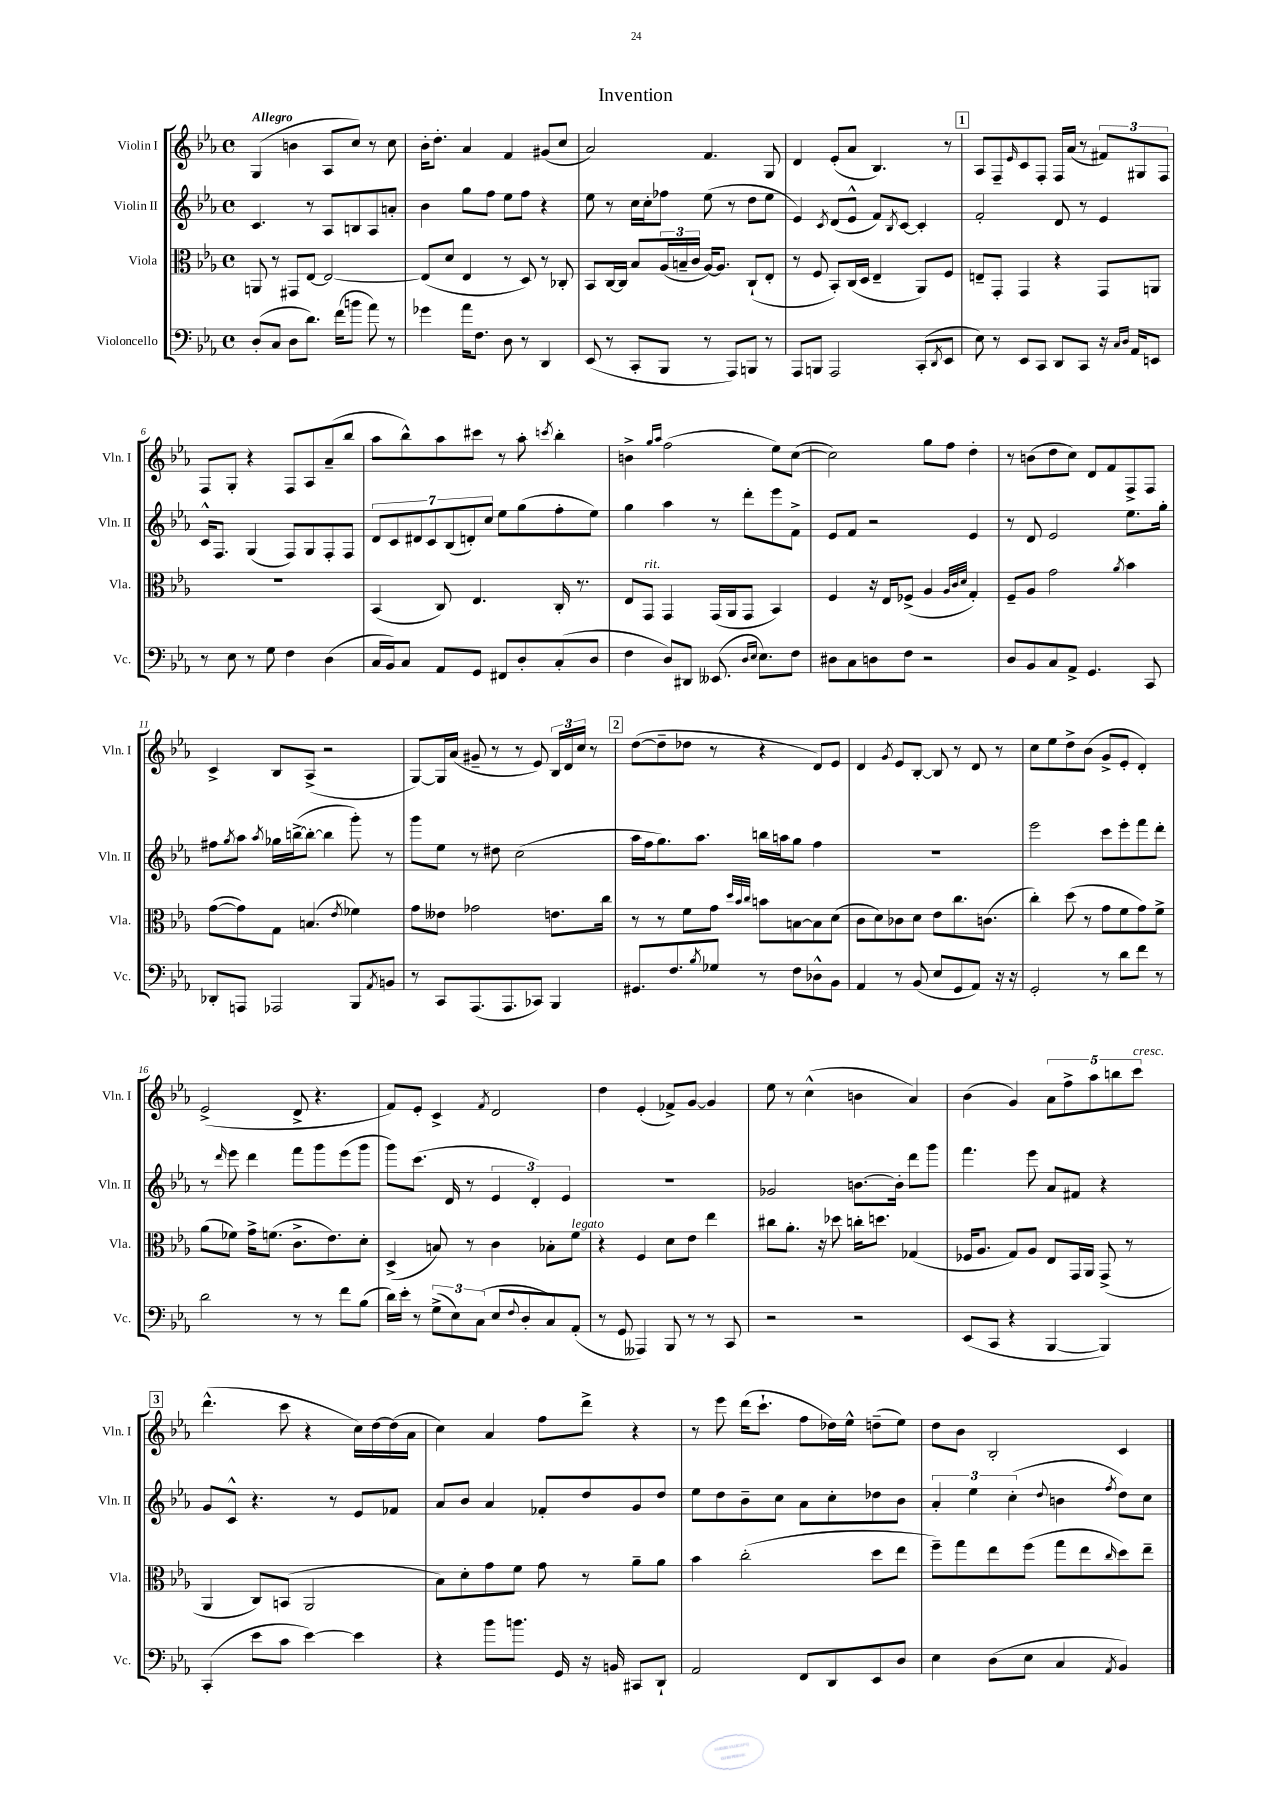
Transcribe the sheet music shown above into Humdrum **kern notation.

**kern	**kern	**kern	**kern
*part4	*part3	*part2	*part1
*staff4	*staff3	*staff2	*staff1
*I"Violoncello	*I"Viola	*I"Violin II	*I"Violin I
*I'Vc.	*I'Vla.	*I'Vln. II	*I'Vln. I
*clefF4	*clefC3	*clefG2	*clefG2
*k[b-e-a-]	*k[b-e-a-]	*k[b-e-a-]	*k[b-e-a-]
*M4/4	*M4/4	*M4/4	*M4/4
*met(c)	*met(c)	*met(c)	*met(c)
=1	=1	=1	=1
!	!	!	!LO:TX:a:B:t=Allegro
(8D'/L	8AAn/	4.c/	(4G/
8C/J	8r	.	.
8D\L	8GG#X/L	.	4bn\
8.d\J)	[8E-/J	8r	.
.	2E-/_	8A-/L	8A-/L
(16f\KL	.	.	.
8bn\J	.	8Bn/	8cc/J)
8a-\)	.	8A-/	8r
8r	.	8an'/J	8cc\
=2	=2	=2	=2
4g-X\	(8E-/L]	4b-\	16b-'\KL
.	.	.	8.dd'\J
.	8d/J	.	.
16a-\KL	4E-/	8gg\L	4a-/
8.F\J	.	.	.
.	.	8ff\J	.
8D\	8r	8ee-\L	4f/
8r	8D/)	8ff\J	.
4DD/	8r	4r	(8g#X/L
.	8C-X'/	.	8cc/J
=3	=3	=3	=3
(8EE-/	8BB-/L	8ee-\	2a-/)
8r	[16C/L	8r	.
.	16C/JJ]	.	.
8CC'/L	8B-/L	16cc\LL	.
.	.	16cc'\J	.
8BBB-/J	(24A-/L	8ff-X\J	.
.	24Bn~/	.	.
.	24c/JJ	.	.
8r	[16A-/KL)	(8ee-\	4.f/
.	8.A-/J]	.	.
8AAA-/L)	.	8r	.
8BBBn/J	(8C`/L	8dd\L	.
8r	8E-'/J	8ee-\J	8G/
=4	=4	=4	=4
8AAA-/L	8r	4e-/)	4d/
8BBBn/J	8F/	.	.
.	.	8qc/	.
2AAA-/	8BB-'/L)	(8d/L	(8e-'/L
.	(16C/L	8e-^^/J	8a-/J
.	16D/JJ	.	.
.	4E-~/	8f/L)	4.B-/)
.	.	8qB-/	.
.	.	[8c/J	.
(8CC'/L	8AA-/L)	4c'/]	.
8qDD/	.	.	.
8EE-/J	8F/J	.	8r
!!LO:REH:place=s1:t=1
=5	=5	=5	=5
8E-\)	8En~/L	2f'/	8A-/L
8r	8GG'/J	.	8F~/
.	.	.	16qqe-/
8EE-/L	4GG/	.	8c/
8CC/J	.	.	8F'/J
8DD/L	4r	8d/	16F/LL
.	.	.	(16a-/JJ
8CC/J	.	8r	8r
16r	8GG/L	4e-/	12f#X/L)
16qqC/LL	.	.	.
16qqD/JJ	.	.	.
16AA-/KL	.	.	.
.	.	.	12G#X/
8EEn/J	8AAn/J	.	.
.	.	.	12F/J
!!LO:LB:g=z
=6	=6	=6	=6
8r	1r	16c^^/KL	8F/L
.	.	8.F/J	.
8E-\	.	.	8G'/J
8r	.	(4G/	4r
8G\	.	.	.
4F\	.	8F/L)	8F/L
.	.	8G/	8A-/
(4D\	.	8F'/	(8a-~/
.	.	8F/J	8bb-/J
=7	=7	=7	=7
16C/LL	(4BB-/	14d/L	8aa-\L
16BB-/J)	.	.	.
.	.	14c/	.
8C/J	.	.	8bb-^^\)
.	.	14d#X/	.
.	.	14c/	.
8AA-/L	8C/)	.	8aa-\
.	.	(14B-/	.
.	.	14dn'/)	.
8GG/J	4.E-/	.	8ccc#X\J
.	.	14cc/J	.
8FF#X/L	.	8ee-\L	8r
8D'/	.	(8gg\	8aa-'\
.	.	.	8qcccn/
(8C'/	16C'/	8ff'\	4bb-'\
.	8.r	.	.
8D/J	.	8ee-\J)	.
=8	=8	=8	=8
4F\	8E-/L	4gg\	4bn^\
!	!LO:TX:a:i:t=rit.	!	!
.	8GG/J	.	.
.	.	.	16qqgg/LL
.	.	.	16qqaa-/JJ
8D/L)	4GG/	4aa-\	(2ff\
8DD#X/J	.	.	.
(8.EE--X/	(16GG/LL	8r	.
.	16AA-/J	.	.
.	8GG/J	8ddd'\L	.
16qqD/LL	.	.	.
16qqE-/JJ	.	.	.
8.E-\L)	.	.	.
.	4BB-/)	8eee-\	8ee-\L)
8F\J	.	8f^\J	([8cc\J
=9	=9	=9	=9
8D#X\L	4F/	8e-/L	2cc\])
8C\	.	8f/J	.
8Dn\	16r	2r	.
.	16E-/KL	.	.
8F\J	(8F-X^/J	.	.
2r	4A-/	.	8gg\L
.	.	.	8ff\J
.	32qqA-/LLL	.	.
.	32qqc/	.	.
.	32qqd/JJJ	.	.
.	4G'/)	4e-/	4dd'\
=10	=10	=10	=10
8D/L	8F~/L	8r	8r
8BB-/	8A-/J	8d/	(8bn\L
8C/	2g\	2e-/	8dd\
8AA-^/J	.	.	8cc\J)
4.GG/	.	.	8d/L
.	.	.	8f/
.	8qa-/	.	.
.	4b-\	8.ee-\L	8F^/
8CC/	.	.	8F/J
.	.	16gg'\Jk	.
!!LO:LB:g=z
=11	=11	=11	=11
8DD-X'/L	([8g\L	8ff#X\L	4c^/
.	.	8qgg/	.
8AAAn/J	8g\])	8aa-\J	.
.	.	8qaa-/	.
2AAA-X/	8G\J	16gg-X\LL	8B-/L
.	.	([16bbn^\J	.
.	(4.Bn/	8bb'\J_	(8A-^/J
.	.	4bb\]	2r
.	8qe-/	.	.
8BBB-/L	4f-X\)	8ggg'\)	.
8qAA-/	.	.	.
8BBn/J	.	8r	.
=12	=12	=12	=12
8r	8g\L	8ggg\L	[8G/L)
8CC/L	8e--X\J	8ee-\J	16G/L]
.	.	.	(16a-/JJ
(8.AAA-/	2g-X\	8r	8g#X~/
.	.	8dd#X\	8r
8.AAA-/	.	.	.
.	.	(2cc\	8r
8CC-X/J)	.	.	8e-/)
4BBB-/	8.en\L	.	24B-/LL
.	.	.	24d/
.	.	.	24cc/JJ
.	.	.	8r
.	16cc\Jk	.	.
!!LO:REH:place=s1:t=2
=13	=13	=13	=13
8.GG#X/L	8r	16aa-\LL	([8dd\L
.	.	16ff\J	.
.	8r	8.gg\)	8dd~\]
8.F/	.	.	.
.	8f\L	.	8dd-X\J
.	.	8.aa-\J	.
8qB-/	.	.	.
8G-X/J	8g\J	.	8r
.	32qqdd/LLL	.	.
.	32qqb-/	.	.
.	32qqcc/JJJ	.	.
8r	8bn\L	16bbn\LL	4r
.	.	16aan\J	.
8F\L	[8Bn\	8gg\J	.
8D-X^^\	8B\]	4ff\	8d/L)
8BB-\J	(8d\J	.	8e-/J
=14	=14	=14	=14
4AA-/	8c\L	1r	4d/
.	8d\)	.	.
.	.	.	8qg/
8r	8c-X\	.	8e-/L
(8BB-/	8d\J	.	[8B-'/J
8E-/L	8e-\L	.	8B-/]
8GG/	8.cc\	.	8r
8AA-/J)	.	.	8d/
.	(8.cn\J	.	.
16r	.	.	8r
16r	.	.	.
=15	=15	=15	=15
2GG'/	4cc'\)	2eee-\	8cc\L
.	.	.	8ee-\
.	(8dd\	.	8dd^\
.	8r	.	(8b-\J
8r	8g\L	8ccc\L	8g^/L
8d\L	8f\	8eee-'\	8e-'/J
8f\J	8g\)	8fff\	4d'/)
8r	8f^\J	8ddd'\J	.
!!LO:LB:g=z
=16	=16	=16	=16
2d\	(8a-\L	8r	(2e-^/
.	.	16qqddd/	.
.	8f-X\J)	8eee-\	.
.	16g^\KL	4ddd\	.
.	(8.fn\J	.	.
8r	8.c^\L	8fff\L	8d^/
8r	.	8ggg\	4.r
.	8.e-\)	.	.
8f\L	.	(8eee-\	.
(8B-\J	8d'\J	8ggg\J	.
=17	=17	=17	=17
16d\LL)	(4D^/	8ggg\L)	8f/L)
16e-'\JJ	.	.	.
8r	.	(8.ccc\J	8e-'/J
(12G^\L	8Bn/)	.	4c^/
.	.	16d/	.
12E-\)	.	.	.
.	8r	8r	.
(12C\J	.	.	.
.	.	.	8qf/
8E-/L	4c\	6e-/	2d/
8qqF/	.	.	.
8D'/	.	.	.
.	.	6d'/)	.
8C/)	8B-X'\L	.	.
.	.	6e-/	.
!	!LO:TX:a:i:t=legato	!	!
(8AA-'/J	8f\J	.	.
=18	=18	=18	=18
8r	4r	1r	4dd\
8GG/	.	.	.
4AAA--X/)	4F/	.	(4e-'/
8BBB-/	8d\L	.	8f-X^/L)
8r	8e-\J	.	[8g/J
8r	4ee-\	.	4g/]
8CC/	.	.	.
=19	=19	=19	=19
2r	8cc#X\L	2g-X/	8ee-\
.	8.a-'\J	.	8r
.	.	.	(4cc^^\
.	16r	.	.
.	8dd-X\	.	.
2r	16ccn'\KL	[8.bn\L	4bn\
.	8.ddn\J	.	.
.	.	16b'\Jk]	.
.	(4G-X/	8ddd\L	4a-/)
.	.	8ggg\J	.
=20	=20	=20	=20
(8EE-/L	16F-X/KL	4.fff\	(4b-\
.	8.A-/J	.	.
8CC/J	.	.	.
4r	8G/L)	.	4g/)
.	8A-/J	8eee-\	.
[4BBB-/	8E-/L	8a-/L	10a-\L
.	.	.	10ff^\
.	16GG/L	8f#X/J	.
.	16AA-/JJ	.	.
.	.	.	10aa-\
4BBB-/])	(8GG^/	4r	.
.	.	.	10bbn\
.	8r	.	.
!	!	!	!LO:TX:a:i:t=cresc.
.	.	.	10ccc\J
!!LO:LB:g=z
!!LO:REH:place=s1:t=3
=21	=21	=21	=21
(4CC'/	4AA-/	8g/L	(4.ddd^^\
.	.	8c^^/J	.
8e-\L	8C/L)	4.r	.
8c\J	(8BBn/J	.	8ccc\
[4e-\)	2AA-/	.	4r
.	.	8r	.
4e-\]	.	8e-/L	16cc\LL)
.	.	.	[16dd\
.	.	8f-X/J	(16dd\]
.	.	.	16a-\JJ
=22	=22	=22	=22
4r	8B-\L)	8a-/L	4cc\)
.	8d'\	8b-/J	.
8b-\L	8g\	4a-/	4a-/
8.bn\J	8f\J	.	.
.	8g\	8f-X'/L	8ff\L
16GG/	.	.	.
16r	8r	8dd/	8ddd^\J
16BBn/	.	.	.
8CC#X/L	8a-~\L	8g/	4r
8DD`/J	8a-\J	8dd/J	.
=23	=23	=23	=23
2AA-/	4b-\	8ee-\L	8r
.	.	8dd\	8eee-\
.	(2cc'\	8b-~\	(16ddd\KL
.	.	.	8.ccc`\J
.	.	8cc\J	.
8FF/L	.	8a-\L	8ff\L
8DD/	.	8cc'\	16dd-X\L)
.	.	.	16ee-^^\JJ
8EE-/	8dd\L	8dd-X\	(8ddn~\L
8D/J	8ee-\J	8b-\J	8ee-\J)
=24	=24	=24	=24
4E-\	8ff~\L)	6a-'/	8dd\L
.	8gg\	.	8b-\J
.	.	6ee-\	.
(8D\L	8ee-\	.	2B-'/
.	.	(6cc'\	.
8E-\J	(8ff\J	.	.
.	.	8qqdd/	.
4C/	8gg\L	4bn\	.
.	8ee-\	.	.
8qAA-/	16qqcc/	8qff/	.
4BB-/)	8dd\)	8dd\L)	4c/
.	8ee-~\J	8cc\J	.
==	==	==	==
*-	*-	*-	*-
